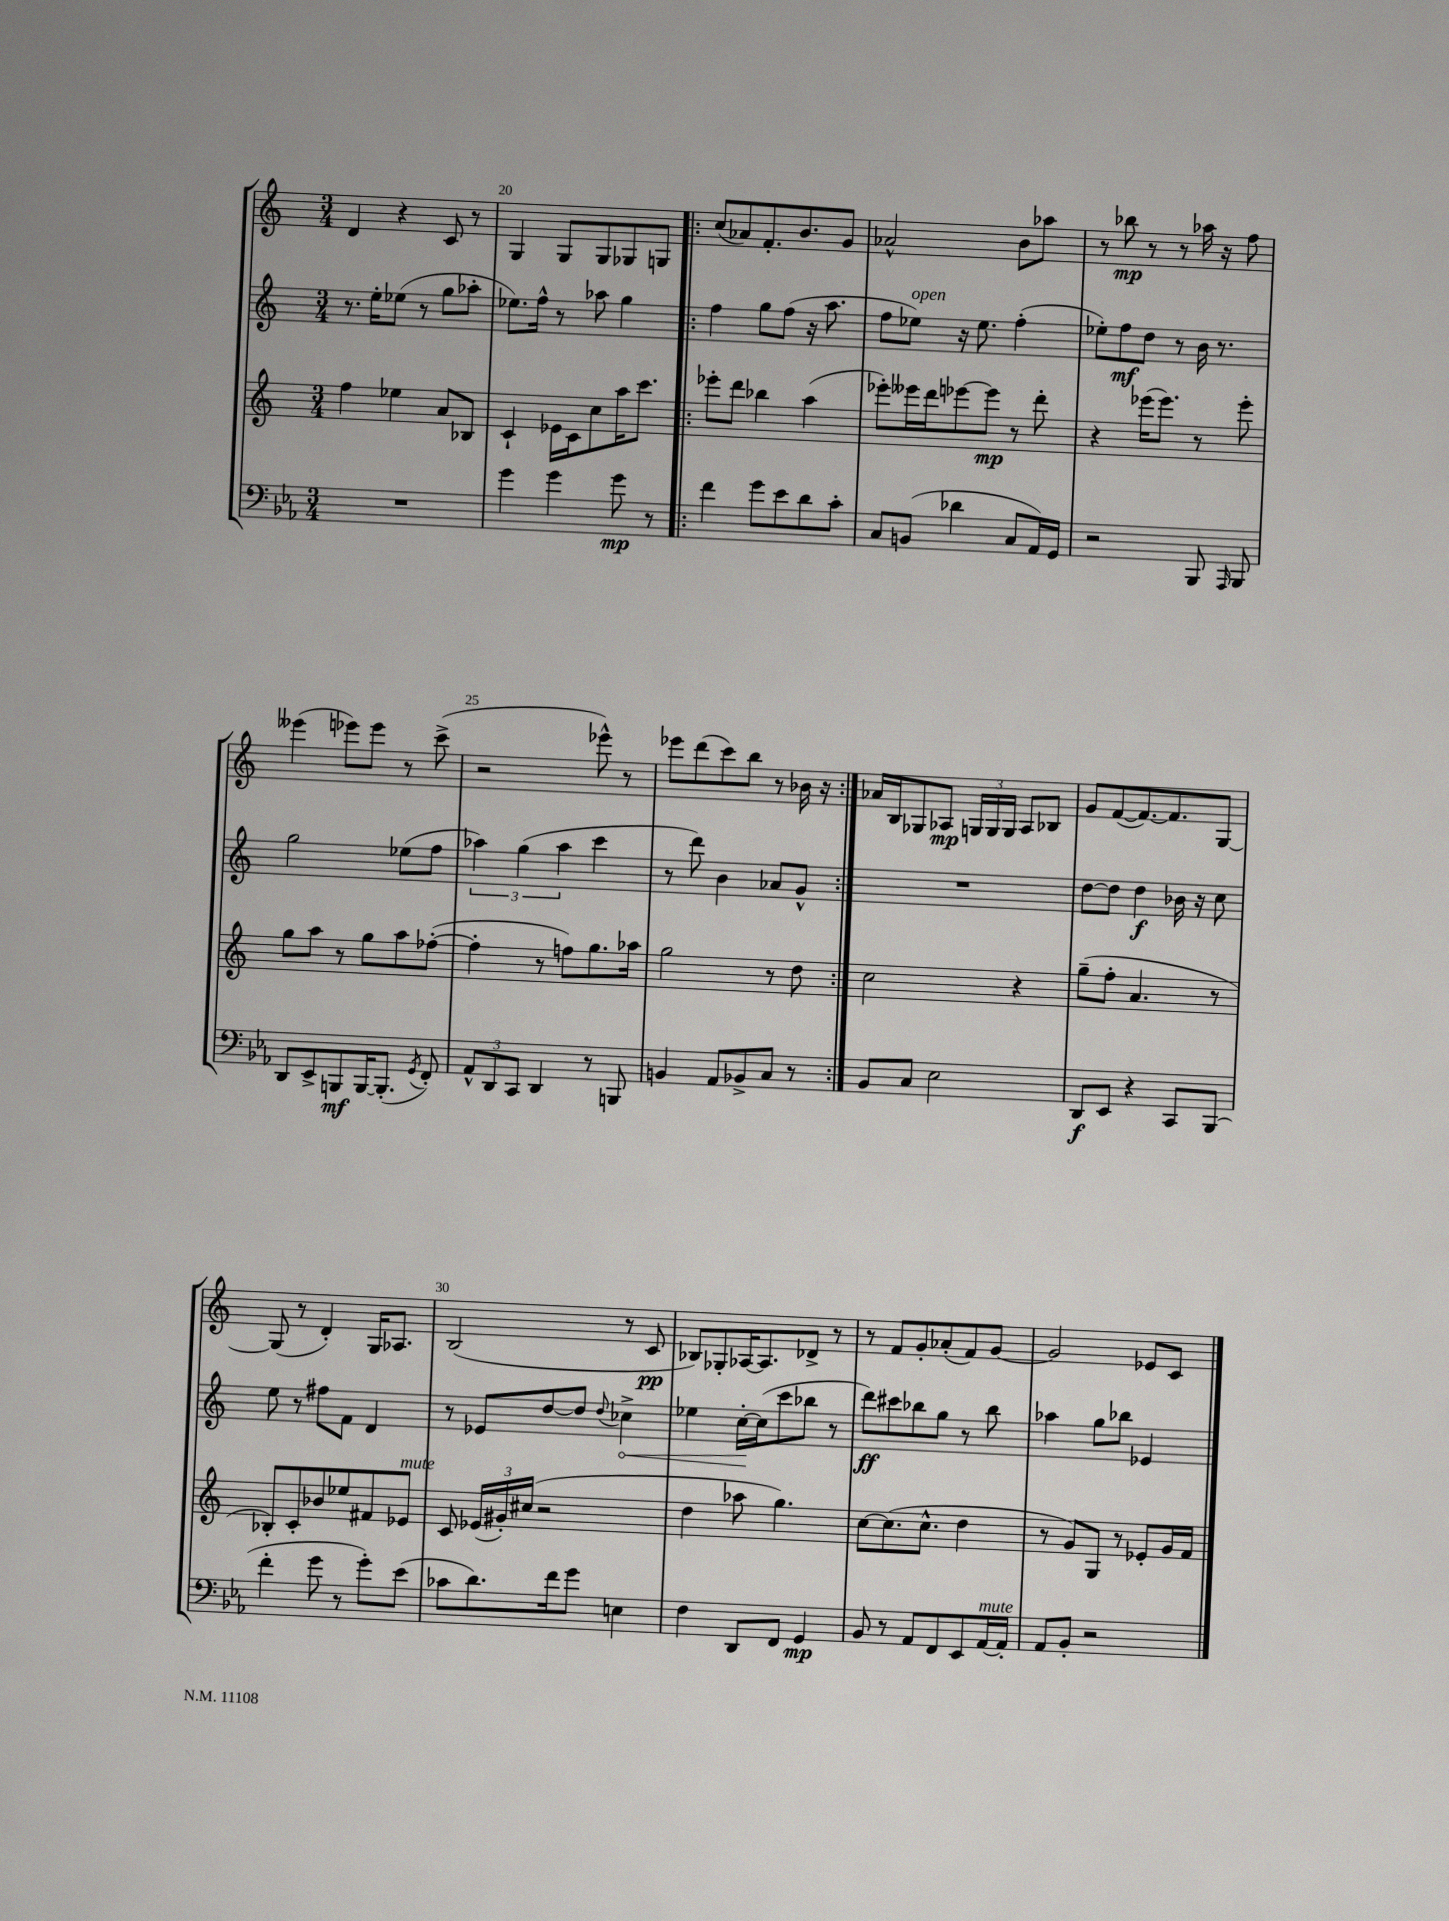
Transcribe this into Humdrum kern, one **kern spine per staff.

**kern	**dynam	**kern	**dynam	**kern	**dynam	**kern	**dynam
*part4	*part4	*part3	*part3	*part2	*part2	*part1	*part1
*staff4	*staff4	*staff3	*staff3	*staff2	*staff2	*staff1	*staff1
*clefF4	*	*clefG2	*	*clefG2	*	*clefG2	*
*k[b-e-a-]	*	*k[]	*	*k[]	*	*k[]	*
*M3/4	*	*M3/4	*	*M3/4	*	*M3/4	*
=19	=19	=19	=19	=19	=19	=19	=19
2.r	.	4ff\	.	8.r	.	4d/	.
.	.	.	.	16ee'\KL	.	.	.
.	.	4ee-X\	.	(8ee-X\J	.	4r	.
.	.	.	.	8r	.	.	.
.	.	8a/L	.	8gg\L	.	8c/	.
.	.	8B-X/J	.	8aa-X'\J	.	8r	.
=20	=20	=20	=20	=20	=20	=20	=20
4g\	.	4c`/	.	8.ee-X\L)	.	4G/	.
.	.	.	.	16ff^^\Jk	.	.	.
4g\	.	16e-X\LL	.	8r	.	8G/L	.
.	.	16c\J	.	.	.	.	.
.	.	8cc\	.	8aa-X\	.	8G/	.
8g\	mp	16aa\K	.	4gg\	.	8G-X/	.
.	.	8.ccc\J	.	.	.	.	.
8r	.	.	.	.	.	8Gn/J	.
=21!|:	=21!|:	=21!|:	=21!|:	=21!|:	=21!|:	=21!|:	=21!|:
4f\	.	8eee-X'\L	.	4ff\	.	(8cc/L	.
.	.	8ddd\J	.	.	.	8a-X/)	.
8g\L	.	4bb-X\	.	8gg\L	.	8.f'/	.
8e-\	.	.	.	(8ff\J	.	.	.
.	.	.	.	.	.	8.b/	.
8d\	.	(4aa\	.	16r	.	.	.
.	.	.	.	8.aa\	.	.	.
8c'\J	.	.	.	.	.	8g/J	.
=22	=22	=22	=22	=22	=22	=22	=22
8C/L	.	8eee-X'\L)	.	8ff\L	.	2a-X^^/	.
!	!	!	!	!LO:TX:a:i:t=open	!	!	!
(8BBn/J	.	16eee--X\L	.	8ee-X\J)	.	.	.
.	.	16ddd\J	.	.	.	.	.
4d-X\	.	[8eee-X\	.	16r	.	.	.
.	.	.	.	8.ee-\	.	.	.
.	.	8eee-\J]	mp	.	.	.	.
8C/L	.	8r	.	(4ff'\	.	8b\L	.
16AA-/L)	.	8ddd'\	.	.	.	8aa-X\J	.
16GG/JJ	.	.	.	.	.	.	.
=23	=23	=23	=23	=23	=23	=23	=23
2r	.	4r	.	8ee-X'\L)	.	8r	.
.	.	.	.	8ff\	mf	8bb-X\	mp
.	.	(16eee-X\KL	.	8dd\J	.	8r	.
.	.	8.eee-\J)	.	.	.	.	.
.	.	.	.	8r	.	8r	.
8BBB-/	.	8r	.	16b\	.	16aa-X\	.
.	.	.	.	8.r	.	16r	.
16qqAAA-/	.	.	.	.	.	.	.
8BBB-/	.	8eee-'\	.	.	.	8ff\	.
!!LO:LB:g=z
=24	=24	=24	=24	=24	=24	=24	=24
8DD/L	.	8gg\L	.	2gg\	.	(4eee--X\	.
8EE-^/	.	8aa\J	.	.	.	.	.
8BBBn/	mf	8r	.	.	.	8eee-X\L)	.
[16BBB/K	.	8gg\L	.	.	.	8eee-\J	.
(8.BBB'/J]	.	.	.	.	.	.	.
.	.	8aa\	.	(8ee-X\L	.	8r	.
8qGG/	.	.	.	.	.	.	.
8FF'/)	.	([8ff-X'\J	.	8ff\J	.	(8ccc^\	.
=25	=25	=25	=25	=25	=25	=25	=25
12AA-^^/L	.	4ff-'\]	.	6aa-X\)	.	2r	.
12DD/	.	.	.	.	.	.	.
12CC/J	.	.	.	(6gg\	.	.	.
4DD/	.	8r	.	.	.	.	.
.	.	.	.	6aa-\	.	.	.
.	.	8ffn\L)	.	.	.	.	.
8r	.	8.gg\	.	4ccc\	.	8eee-X^^\)	.
8BBBn/	.	.	.	.	.	8r	.
.	.	16aa-X\Jk	.	.	.	.	.
=26	=26	=26	=26	=26	=26	=26	=26
4BBn/	.	2gg\	.	8r	.	8eee-X\L	.
.	.	.	.	8ddd\)	.	(8ddd\	.
8AA-/L	.	.	.	4b\	.	8ccc\)	.
8BB-X^/	.	.	.	.	.	8bb\J	.
8C/J	.	8r	.	8a-X/L	.	8r	.
8r	.	8dd\	.	8g^^/J	.	16b-X\	.
.	.	.	.	.	.	16r	.
=27:|!	=27:|!	=27:|!	=27:|!	=27:|!	=27:|!	=27:|!	=27:|!
8BB-/L	.	2cc\	.	2.r	.	16a-X/LL	.
.	.	.	.	.	.	16B/J	.
8C/J	.	.	.	.	.	8G-X/	.
2E-\	.	.	.	.	.	8A-X/J	mp
.	.	.	.	.	.	24Gn/LL	.
.	.	.	.	.	.	24G/	.
.	.	.	.	.	.	24G/JJ	.
.	.	4r	.	.	.	8A-/L	.
.	.	.	.	.	.	8B-X/J	.
=28	=28	=28	=28	=28	=28	=28	=28
8DD/L	f	(8gg~\L	.	[8dd\L	.	8g/L	.
8EE-/J	.	8ff'\J	.	8dd\J]	.	([8f/	.
4r	.	4.a/	.	4dd\	f	8.f/_)	.
.	.	.	.	.	.	8.f/]	.
8CC/L	.	.	.	16b-X\	.	.	.
.	.	.	.	16r	.	.	.
(8BBB-/J	.	8r	.	8cc\	.	[8G/J	.
!!LO:LB:g=z
=29	=29	=29	=29	=29	=29	=29	=29
4f'\	.	8B-X'/L)	.	8ee\	.	(8G/]	.
.	.	8c'/	.	8r	.	8r	.
8g\	.	8b-X/	.	8ff#X\L	.	4d'/)	.
8r	.	8ee-X/	.	8f\J	.	.	.
8g'\L)	.	8f#X/	.	4d/	.	16G/KL	.
.	.	.	.	.	.	8.A-X/J	.
!	!	!LO:TX:a:i:t=mute	!	!	!	!	!
(8e-\J	.	8e-X/J	.	.	.	.	.
=30	=30	=30	=30	=30	=30	=30	=30
8c-X\L	.	8c/	.	8r	.	(2B/	.
8.d\)	.	(24e-X/LL	.	8e-X/L	.	.	.
.	.	24g#X'/)	.	.	.	.	.
.	.	(24cc#X/JJ	.	.	.	.	.
.	.	2r	.	[8dd/	.	.	.
16f\k	.	.	.	.	.	.	.
8g\J	.	.	.	8dd/J]	.	.	.
.	.	.	.	8qqdd/	.	.	.
!	!	!	!	!	!LO:HP:b	!	!
4En\	.	.	.	4cc-X^\	<	8r	.
.	.	.	.	.	.	8c/	pp
=31	=31	=31	=31	=31	=31	=31	=31
4F\	.	4dd\	.	4ee-X\	.	8B-X/L)	.
.	.	.	.	.	.	8G-X'/	.
8DD/L	.	8aa-X\	.	[16cc'\LL	.	[16A-X/K	.
.	.	.	.	(16cc\J]	[	8.A-/]	.
8FF/J	.	4.gg\)	.	8ccc\	.	.	.
4GG/	mp	.	.	8bb-X\J	.	8d-X^/J	.
.	.	.	.	8r	.	8r	.
=32	=32	=32	=32	=32	=32	=32	=32
8BB-/	.	[8cc\L	.	8ddd\L)	ff	8r	.
8r	.	(8.cc\]	.	8ccc#X\	.	8f/L	.
8AA-/L	.	.	.	8bb-X\	.	8g'/	.
.	.	8.cc^^\J	.	.	.	.	.
8FF/	.	.	.	8gg\J	.	(8a-X'/	.
8EE-/	.	4dd\	.	8r	.	8f/)	.
!LO:TX:a:i:t=mute	!	!	!	!	!	!	!
[16AA-/L	.	.	.	8bb-\	.	[8g/J	.
16AA-'/JJ]	.	.	.	.	.	.	.
=33	=33	=33	=33	=33	=33	=33	=33
8AA-/L	.	8r	.	4aa-X\	.	2g/]	.
8BB-'/J	.	8g/L)	.	.	.	.	.
2r	.	8G/J	.	8gg\L	.	.	.
.	.	8r	.	8bb-X\J	.	.	.
.	.	8e-X'/L	.	4e-X/	.	8e-X/L	.
.	.	16g/L	.	.	.	8c/J	.
.	.	16f/JJ	.	.	.	.	.
==	==	==	==	==	==	==	==
*-	*-	*-	*-	*-	*-	*-	*-
